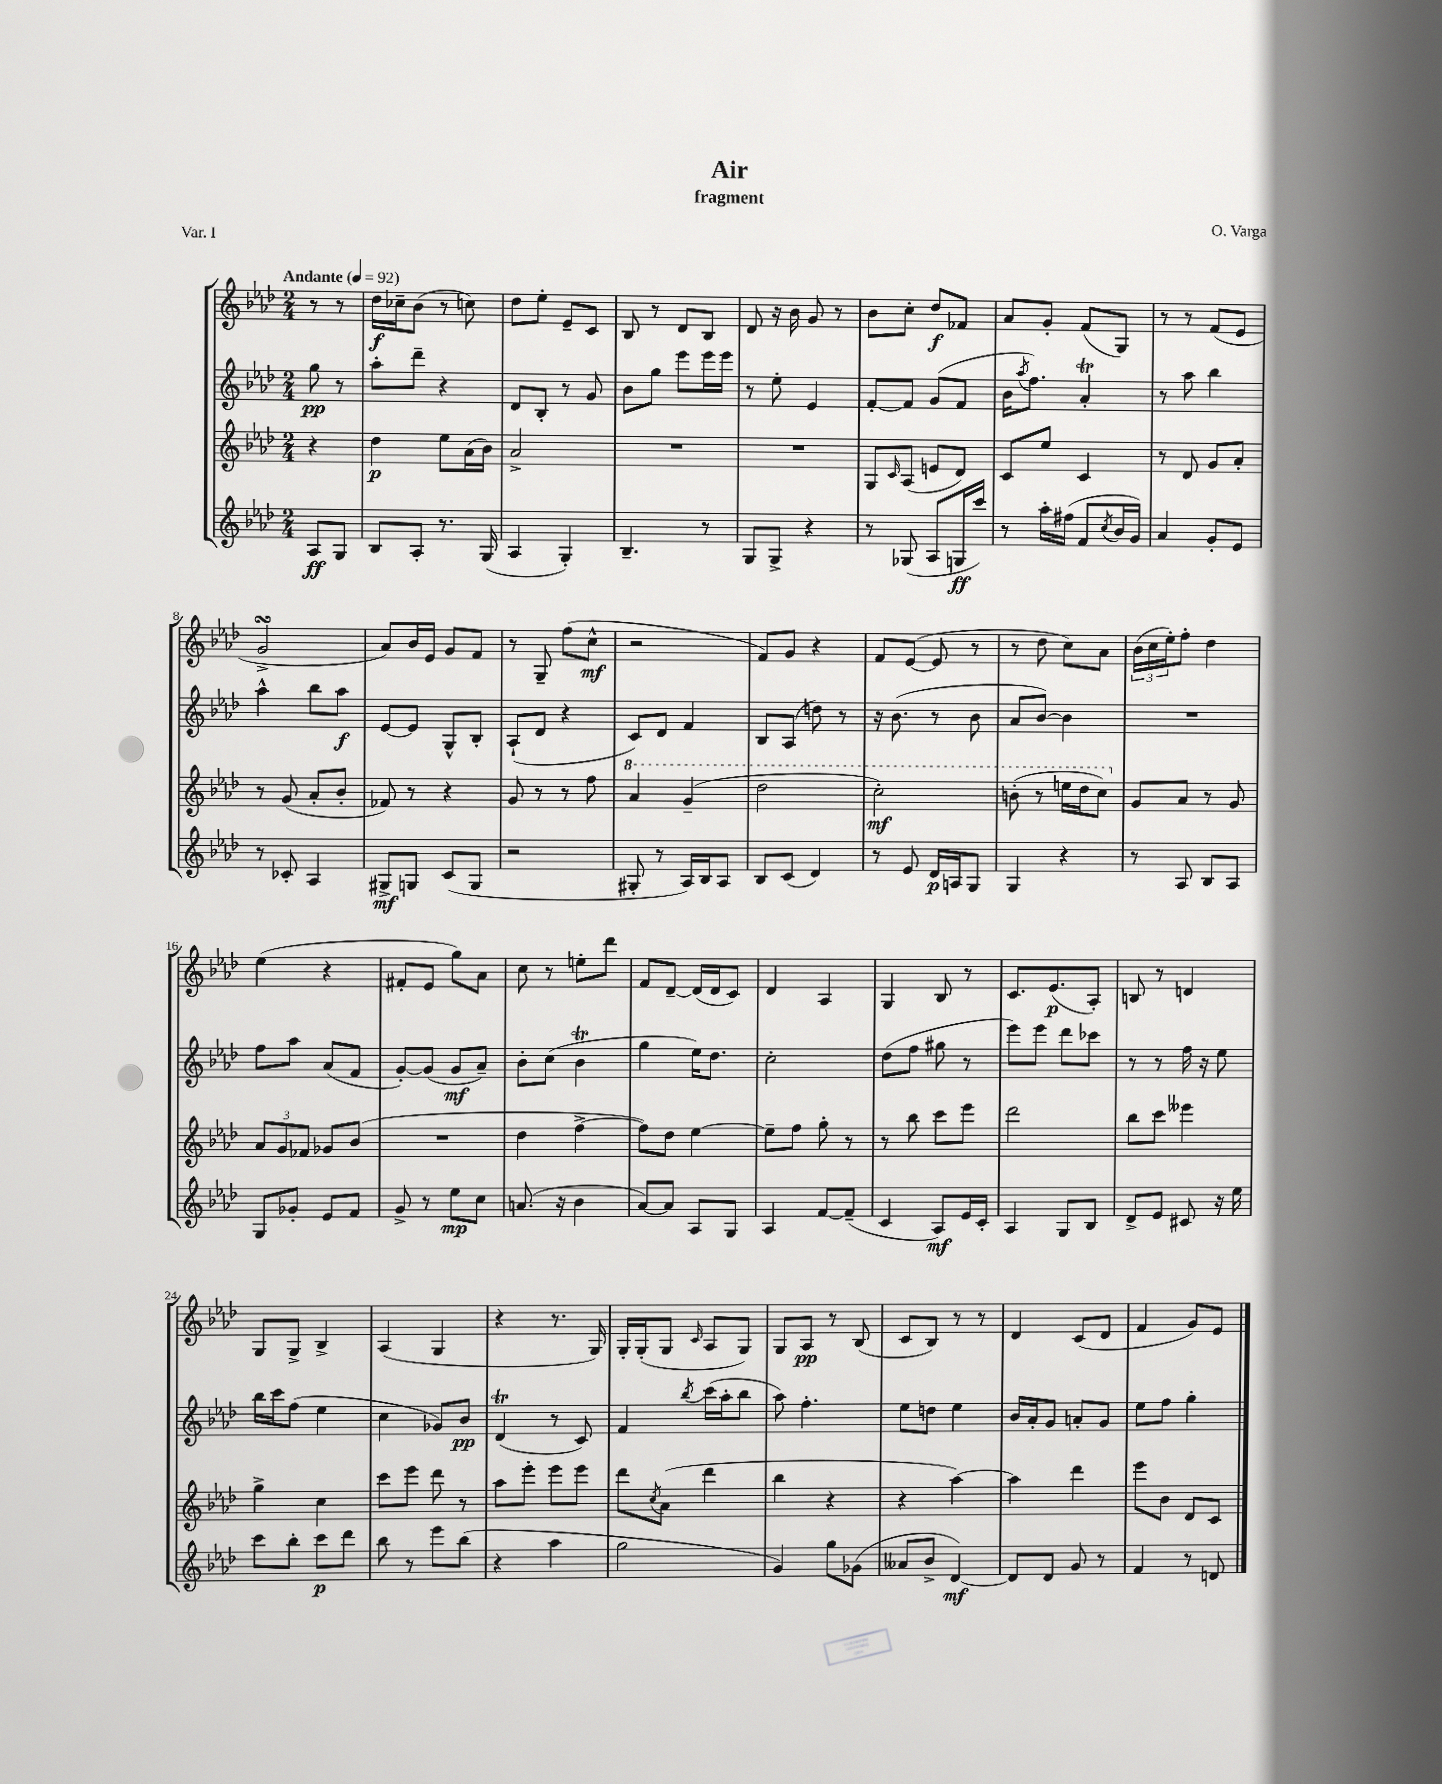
\header { title = "Air" composer = "O. Varga" subtitle = "fragment" piece = "Var. I" }
<<
\new StaffGroup <<
\new Staff = "s0" {
    \clef treble \key aes \major \numericTimeSignature \time 2/4 \partial 4 \tempo "Andante" 4 = 92
    r8 r8 |
    des''16\f ces''16-- bes'8( r8 c''8) |
    des''8 ees''8-. ees'8-- c'8 |
    bes8 r8 des'8 bes8 |
    des'8 r16 bes'16 g'8 r8 |
    bes'8 c''8-. des''8\f fes'8 |
    aes'8 g'8-. f'8( g8) |
    r8 r8 f'8( ees'8 |
    g'2->\turn |
    aes'8) bes'16 ees'16 g'8 f'8 |
    r8 g8-- f''8( c''8-^\mf |
    r2 |
    f'8) g'8 r4 |
    f'8 ees'8~( ees'8 r8 |
    r8 des''8 c''8) aes'8 |
    \tuplet 3/2 { bes'16( c''16 ees''16-.) } f''8-. des''4 |
    ees''4( r4 |
    fis'8-. ees'8 g''8) aes'8 |
    c''8 r8 e''8-. des'''8 |
    f'8 des'8~-- des'16( des'16 c'8) |
    des'4 aes4 |
    g4 bes8 r8 |
    c'8. ees'8.\p( aes8-.) |
    b8 r8 d'4 |
    g8 g8-> bes4-> |
    aes4( g4 |
    r4 r8. g16) |
    g16-. g16-.( g8 \grace { c'16 } aes8 g8) |
    g8 aes8\pp r8 bes8( |
    c'8 bes8) r8 r8 |
    des'4 c'8( des'8 |
    f'4 g'8) ees'8 \bar "|." |
}
\new Staff = "s1" {
    \clef treble \key aes \major \numericTimeSignature \time 2/4 \partial 4
    g''8\pp r8 |
    aes''8-. des'''8-- r4 |
    des'8 bes8-. r8 g'8 |
    bes'8 g''8 ees'''8 ees'''16 ees'''16 |
    r8 ees''8-. ees'4 |
    f'8~-. f'8 g'8( f'8 |
    bes'16 \acciaccatura { aes''8 } f''8.) aes'4-.\trill |
    r8 aes''8 bes''4 |
    aes''4-^ bes''8 aes''8\f |
    ees'8~ ees'8 g8-^ bes8-. |
    aes8-!( des'8 r4 |
    c'8) des'8 f'4 |
    bes8 aes8( d''8) r8 |
    r16 bes'8.( r8 bes'8 |
    aes'8 bes'8~) bes'4 |
    R2 |
    f''8 aes''8 aes'8( f'8 |
    g'8~-.) g'8( g'8\mf aes'8--) |
    bes'8-. c''8( bes'4\trill |
    g''4 ees''16) des''8. |
    c''2-. |
    des''8( f''8 gis''8 r8 |
    ees'''8) ees'''8 des'''8 ces'''8 |
    r8 r8 f''16 r16 ees''8 |
    bes''16 c'''16 f''8( ees''4 |
    c''4 ges'8) bes'8\pp |
    des'4\trill( r8 c'8) |
    f'4 \acciaccatura { bes''8 } c'''16( aes''16-. bes''8 |
    aes''8) f''4.-. |
    ees''8 d''8 ees''4 |
    bes'16 aes'16-. g'8 a'8-. g'8 |
    ees''8 f''8 g''4-. \bar "|." |
}
\new Staff = "s2" {
    \clef treble \key aes \major \numericTimeSignature \time 2/4 \partial 4
    r4 |
    des''4\p ees''8 aes'16( bes'16) |
    aes'2-> |
    R2 |
    R2 |
    g8 \grace { c'16 } aes8( e'8 des'8) |
    c'8 ees''8 c'4 |
    r8 des'8 g'8 aes'8-. |
    r8 g'8( aes'8-. bes'8-. |
    fes'8) r8 r4 |
    g'8 r8 r8 f''8 |
    \ottava #1 aes''4 g''4--( |
    des'''2 |
    c'''2-.\mf) |
    b''8-.( r8 e'''16 des'''16 c'''8) \ottava #0 |
    g'8 aes'8 r8 g'8 |
    \tuplet 3/2 { aes'8 g'8 fes'8 } ges'8 bes'8( |
    R2 |
    des''4 f''4~-> |
    f''8) des''8 ees''4~ |
    ees''8-- f''8 g''8-. r8 |
    r8 bes''8 c'''8 ees'''8 |
    des'''2 |
    bes''8 c'''8 eeses'''4 |
    g''4-> c''4 |
    c'''8 ees'''8 des'''8 r8 |
    aes''8 ees'''8-. ees'''8 ees'''8 |
    des'''8 \acciaccatura { c''8 } aes'8( des'''4 |
    bes''4 r4 |
    r4 aes''4~) |
    aes''4 des'''4 |
    ees'''8 bes'8 des'8 c'8 \bar "|." |
}
\new Staff = "s3" {
    \clef treble \key aes \major \numericTimeSignature \time 2/4 \partial 4
    aes8\ff g8 |
    bes8 aes8-. r8. g16( |
    aes4 g4-.) |
    bes4.-- r8 |
    g8 g8-> r4 |
    r8 ges8( aes8 g16\ff c'''16) |
    r8 aes''16-. fis''16( f'8 \acciaccatura { c''8 } bes'16 g'16) |
    aes'4 g'8-. ees'8 |
    r8 ces'8-. aes4 |
    gis8->\mf g8 c'8( g8 |
    r2 |
    gis8-. r8 aes16) bes16 aes8 |
    bes8 c'8( des'4) |
    r8 ees'8 des'16\p a16 g8 |
    g4 r4 |
    r8 aes8 bes8 aes8 |
    g8 ges'8-. ees'8 f'8 |
    g'8-> r8 ees''8\mp c''8 |
    a'8.( r16 bes'4 |
    aes'8~) aes'8 aes8 g8 |
    aes4 f'8~ f'8--( |
    c'4 aes8\mf) ees'16 c'16-. |
    aes4 g8 bes8 |
    des'8-> ees'8 cis'8 r16 ees''16 |
    c'''8 bes''8-. c'''8\p des'''8 |
    bes''8 r8 ees'''8 bes''8( |
    r4 aes''4 |
    g''2 |
    g'4) g''8 ges'8( |
    aeses'8 bes'8-> des'4~\mf) |
    des'8 des'8 g'8 r8 |
    f'4 r8 d'8 \bar "|." |
}
>>
>>
